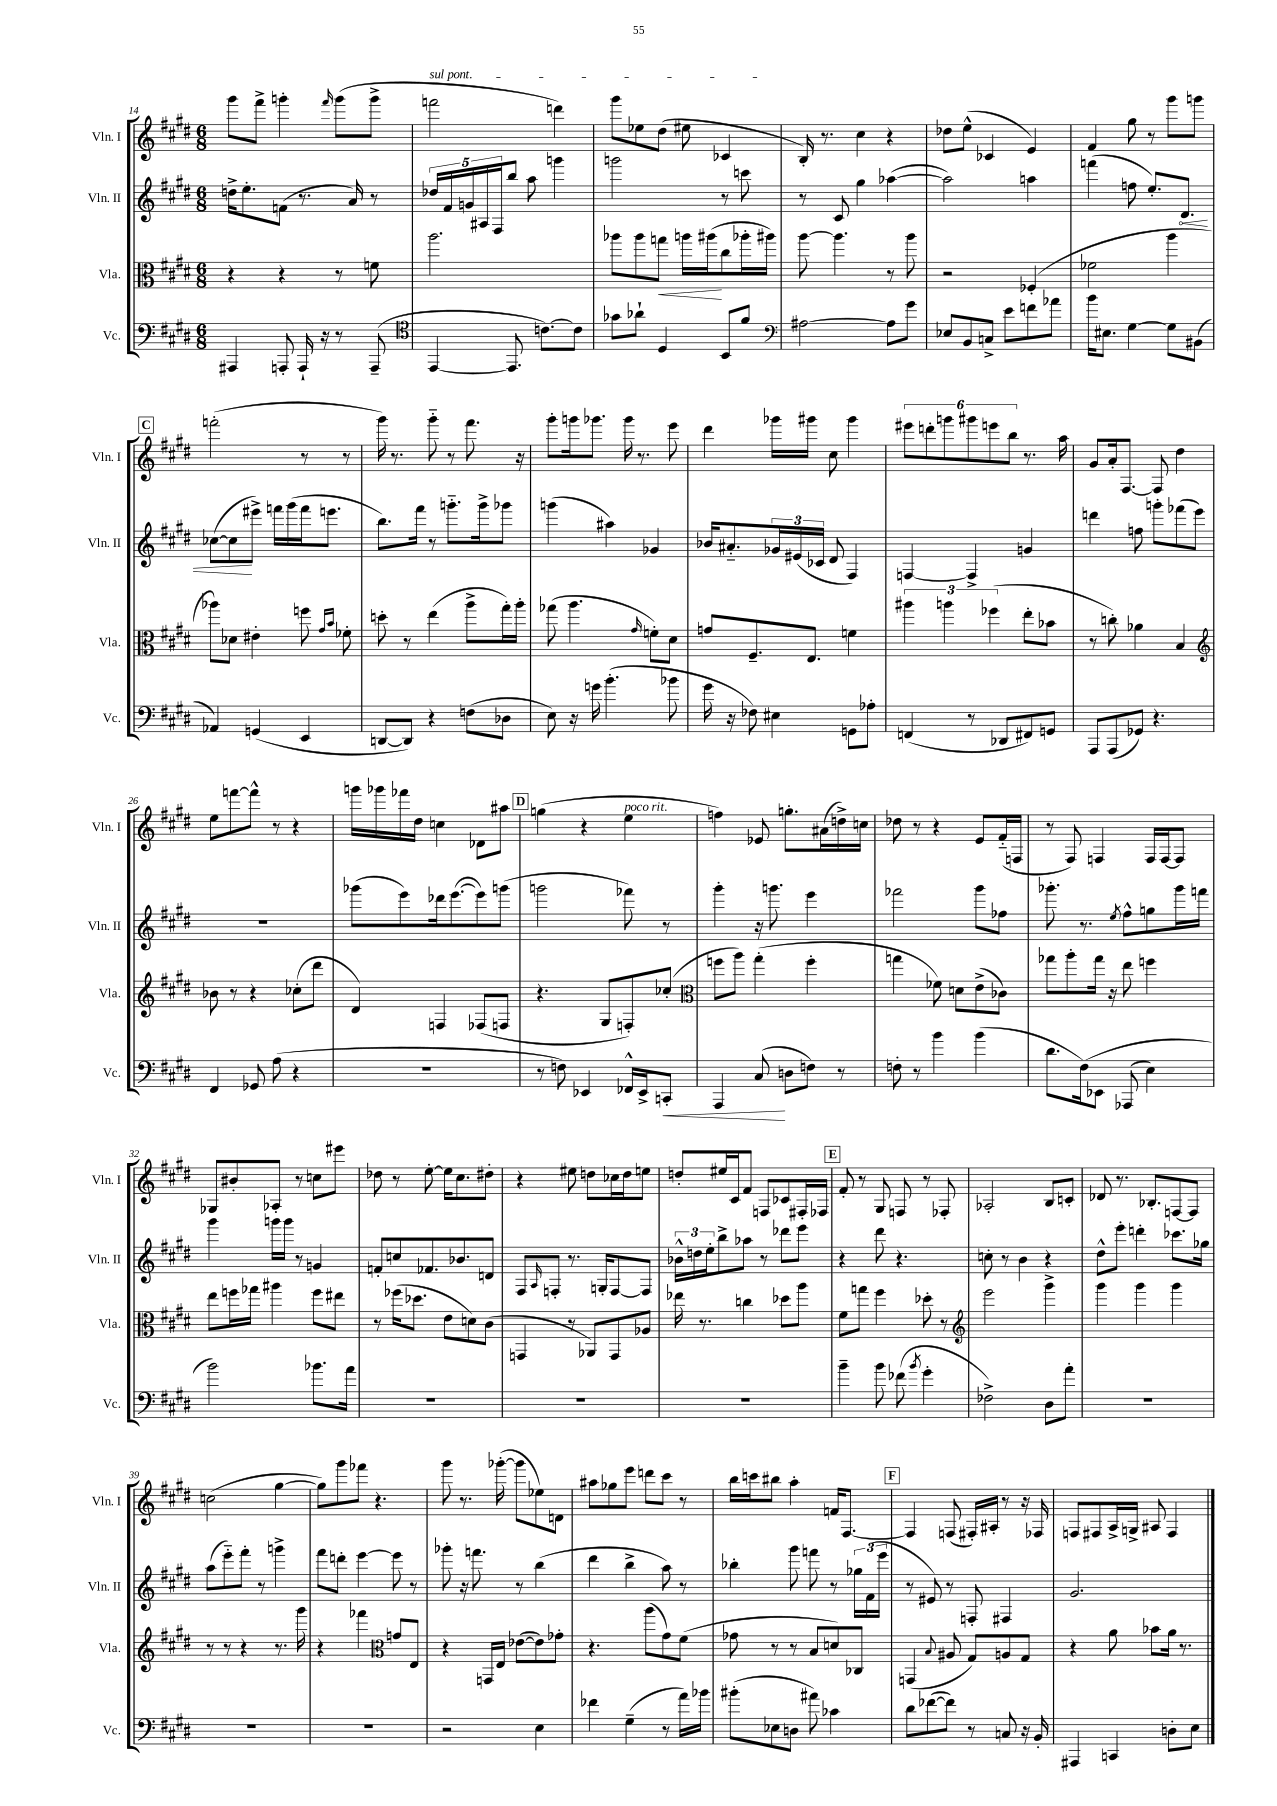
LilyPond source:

<<
\new StaffGroup <<
\new Staff = "s0" \with { instrumentName = "Vln. I" shortInstrumentName = "Vln. I" } {
    \clef treble \key e \major \numericTimeSignature \time 6/8
    gis'''8 fis'''8-> g'''4-. \grace { fis'''16 } g'''8( g'''8-> |
    \once \override TextSpanner.bound-details.left.text = \markup { \italic "sul pont." } f'''2\startTextSpan d'''4) |
    gis'''8 ees''8 dis''8( eis''8 ces'4\stopTextSpan |
    b16-.) r8. cis''4 r4 |
    des''8 e''8-^( ces'4 e'4) |
    fis'4 gis''8 r8 gis'''8 g'''8 |
    \mark \markup { \box "C" } f'''2-.( r8 r8 |
    gis'''16) r8. gis'''8-_ r8 fis'''8. r16 |
    gis'''8-. g'''16 ges'''8. ges'''16 r8. e'''8 |
    dis'''4 ges'''16 gis'''16 cis''8 gis'''4 |
    \tuplet 6/4 { eis'''8 d'''8-. g'''8 gis'''8 e'''8 b''8 } r8. a''16 |
    gis'8 a'16-. fis8.~ fis8 dis''4 |
    e''8 f'''8~ f'''8-^ r8 r4 |
    g'''16 ges'''16 fes'''16 dis''16 c''4 des'8 ais''8 |
    \mark \markup { \box "D" } g''4( r4 e''4^\markup { \italic "poco rit." } |
    f''4) ees'8 g''8.-. ais'16( d''16->) c''16 |
    des''8 r8 r4 e'8 fis'16-_( f16 |
    r8 fis8) f4 f16 f16~ f8 |
    ges8 bis'8-. aes8-. r8 c''8 eis'''8 |
    des''8 r8 e''8~-. e''16 cis''8. dis''8-. |
    r4 eis''8 d''8 ces''16 d''16 e''8 |
    d''8-. eis''16 cis'16 fis'8 f8 ces'8 fis16-. fes16 |
    \mark \markup { \box "E" } fis'8-. r8 gis8 f8 r8 fes8-. |
    aes2-. b8 c'8-. |
    des'8 r8. bes8.-. f8~ f8 |
    c''2( gis''4~ |
    gis''8) gis'''8 fes'''8 r4. |
    gis'''8 r8. ges'''16~-.( ges'''8 ees''8) d'8 |
    ais''8 ges''8 e'''8 d'''8 cis'''8 r8 |
    b''16 c'''16 bis''8 a''4-. f'16 fis8.~ |
    \mark \markup { \box "F" } fis4 f8( fis16-.) ais16-. r8 r16 fes16 |
    f8 fis8 a16-> g16-> ais8 fis4 \bar "|." |
}
\new Staff = "s1" \with { instrumentName = "Vln. II" shortInstrumentName = "Vln. II" } {
    \clef treble \key e \major \numericTimeSignature \time 6/8
    d''16-> e''8.-. f'8( r8. a'16) r8 |
    \tuplet 5/4 { des''16 fis'16 g'16 ais16 fis16 } b''8 a''8 g'''4 |
    g'''2 r8 c'''8 |
    r8 cis'8 gis''4 aes''4~( |
    aes''2) a''4 |
    f'''4( f''8 e''8.-.) \once \override Hairpin.circled-tip = ##t dis'8.\< |
    \mark \markup { \box "C" } ces''8~( ces''8\! eis'''8->) f'''16 gis'''16( f'''16 e'''8. |
    b''8.) fis'''16 r8 g'''8.-_ g'''16-> ges'''8 |
    g'''4( ais''4) ges'4 |
    bes'16 ais'8.-_ \tuplet 3/2 { ges'16 eis'16( ces'16 } dis'8 fis4) |
    f4~ f4-> g'4 |
    d'''4 f''8 g'''8-. fes'''8( e'''8) |
    R2. |
    ges'''8( e'''8) des'''16 e'''8.~( e'''8) g'''8( |
    \mark \markup { \box "D" } g'''2 fes'''8) r8 |
    gis'''4-. r16 g'''8. e'''4 |
    fes'''2 gis'''8 fes''8 |
    ges'''8.-. r8. \acciaccatura { e''8 } fis''8-^ g''8 ges'''16 f'''16 |
    gis'''4 g'''16 g'''16 r8 g'4 |
    f'8-. c''8 fes'8. bes'8. d'8 |
    fis8 \grace { a16 } f8-. r8. g16-. f8~ f8 |
    \tuplet 3/2 { bes'16-^ d''16 e''16-. } b''8-> aes''8 r8 des'''8 e'''8 |
    \mark \markup { \box "E" } r4 dis'''8 r4. |
    c''8-. r8 b'4 r4 |
    dis''8-^ e'''8-. d'''4-. ces'''8. ges''16 |
    a''8( e'''8-_) fis'''8-. r8 g'''4-> |
    fis'''8 d'''8-. e'''4~ e'''8 r8 |
    ges'''8-. r16 f'''8. r8 b''4( |
    dis'''4 b''4-> a''8) r8 |
    bes''4-. gis'''8 f'''8 r8 \tuplet 3/2 { ges''16 fis'16( e'''16 } |
    \mark \markup { \box "F" } r8 eis'8) r8 f8-. fis4 |
    gis'2. \bar "|." |
}
\new Staff = "s2" \with { instrumentName = "Vla." shortInstrumentName = "Vla." } {
    \clef alto \key e \major \numericTimeSignature \time 6/8
    r4 r4 r8 f'8 |
    a''2. |
    aes''8 aes''8 g''8\< a''16 ais''16\!( cis''8 aes''16-. ais''16) |
    a''8~ a''4. r8 a''8 |
    r2 fes4-.( |
    fes'2 a''4 |
    \mark \markup { \box "C" } aes''8) des'8 eis'4-. f''8 \grace { gis'16 b'16 } fes'8-. |
    d''8-. r8 e''4( a''8-> gis''16-.) a''16-. |
    ges''8( a''4. \grace { gis'16 } f'8-.) dis'8 |
    g'8 fis8.-- e8. f'4 |
    \tuplet 3/2 { ais''4 a''4 fes''4( } e''8-. bes'8 |
    r8 c''8-.) aes'4 b4 |
    \clef treble bes'8 r8 r4 ces''8-.( dis'''8 |
    dis'4) f4 fes8( f8 |
    \mark \markup { \box "D" } r4. gis8 f8-.) ces''8-.( |
    \clef alto f''8 a''8) gis''4-.( f''4-. |
    g''4 fes'8) d'8 e'8->( ces'8) |
    ges''8 a''8-. ges''16 r16 e''8 f''4 |
    e''8 f''16 ges''16 ais''4 f''8 eis''8 |
    r8 fes''16( des''8. e'8 d'8) cis'8( |
    g,4 r8 aes,8) g,8 aes8 |
    ees''16 r8. c''4 des''8 a''8 |
    \mark \markup { \box "E" } fis'8 g''8 fis''4 des''8-. r8 |
    \clef treble e'''2 gis'''4-> |
    gis'''4 gis'''4 gis'''4 |
    r8 r8 r4 r8. gis'''16 |
    r4 fes'''4 \clef alto g'8 e8 |
    r4 g,16 e16 ees'8~( ees'8) ges'8-. |
    r4. a''8( gis'8) fis'8( |
    ges'8 r8 r8 b8 d'8) ces8 |
    \mark \markup { \box "F" } g,4( \appoggiatura { b8 } ais8 gis8) a8 gis8 |
    r4 a'8 bes'8 a'16 r8. \bar "|." |
}
\new Staff = "s3" \with { instrumentName = "Vc." shortInstrumentName = "Vc." } {
    \clef bass \key e \major \numericTimeSignature \time 6/8
    ais,,4 a,,8-. a,,16-! r16 r8 a,,8--( |
    \clef tenor e,4~ e,8. c'8.~) c'8 |
    ges'8 aes'8-! dis4 b,8 fis'8 |
    \clef bass ais2~ ais8 gis'8 |
    ees8 b,8 c8-> e'8 f'8 aes'8 |
    b'16 eis8. gis4~ gis8 bis,8( |
    \mark \markup { \box "C" } aes,4) g,4( e,4 |
    d,8~ d,8) r4 f8( des8 |
    e8) r16 g'16 b'4.-.( bes'8 |
    gis'16 r16 fes8) eis4 g,8 aes8-. |
    f,4( r8 des,8 fis,8) g,8 |
    a,,8 a,,8( ges,8) r4. |
    fis,4 ges,8 a8( r4 |
    R2. |
    \mark \markup { \box "D" } r8 f8) ees,4 fes,16-^ ees,16-> c,8-.\< |
    a,,4 cis8\!( d8 f8) r8 |
    f8-. r8 b'4 b'4( |
    dis'8. fis16)\( ees,8 aes,,8( e4) |
    b'2\) bes'8. a'16 |
    R2. |
    R2. |
    R2. |
    \mark \markup { \box "E" } b'4-- b'8 fes'8( \acciaccatura { b'8 } gis'4-. |
    fes2->) dis8 a'8-. |
    R2. |
    R2. |
    R2. |
    r2 e4 |
    fes'4 gis4--( r8 a'16) bes'16 |
    bis'8-.( ees8 d8 ais'8) ces'4 |
    \mark \markup { \box "F" } dis'8 fes'8~( fes'8) r8 c8 r16 b,16-. |
    ais,,4 c,4 d8-. e8 \bar "|." |
}
>>
>>
\layout { \context { \Score currentBarNumber = #14 } }
